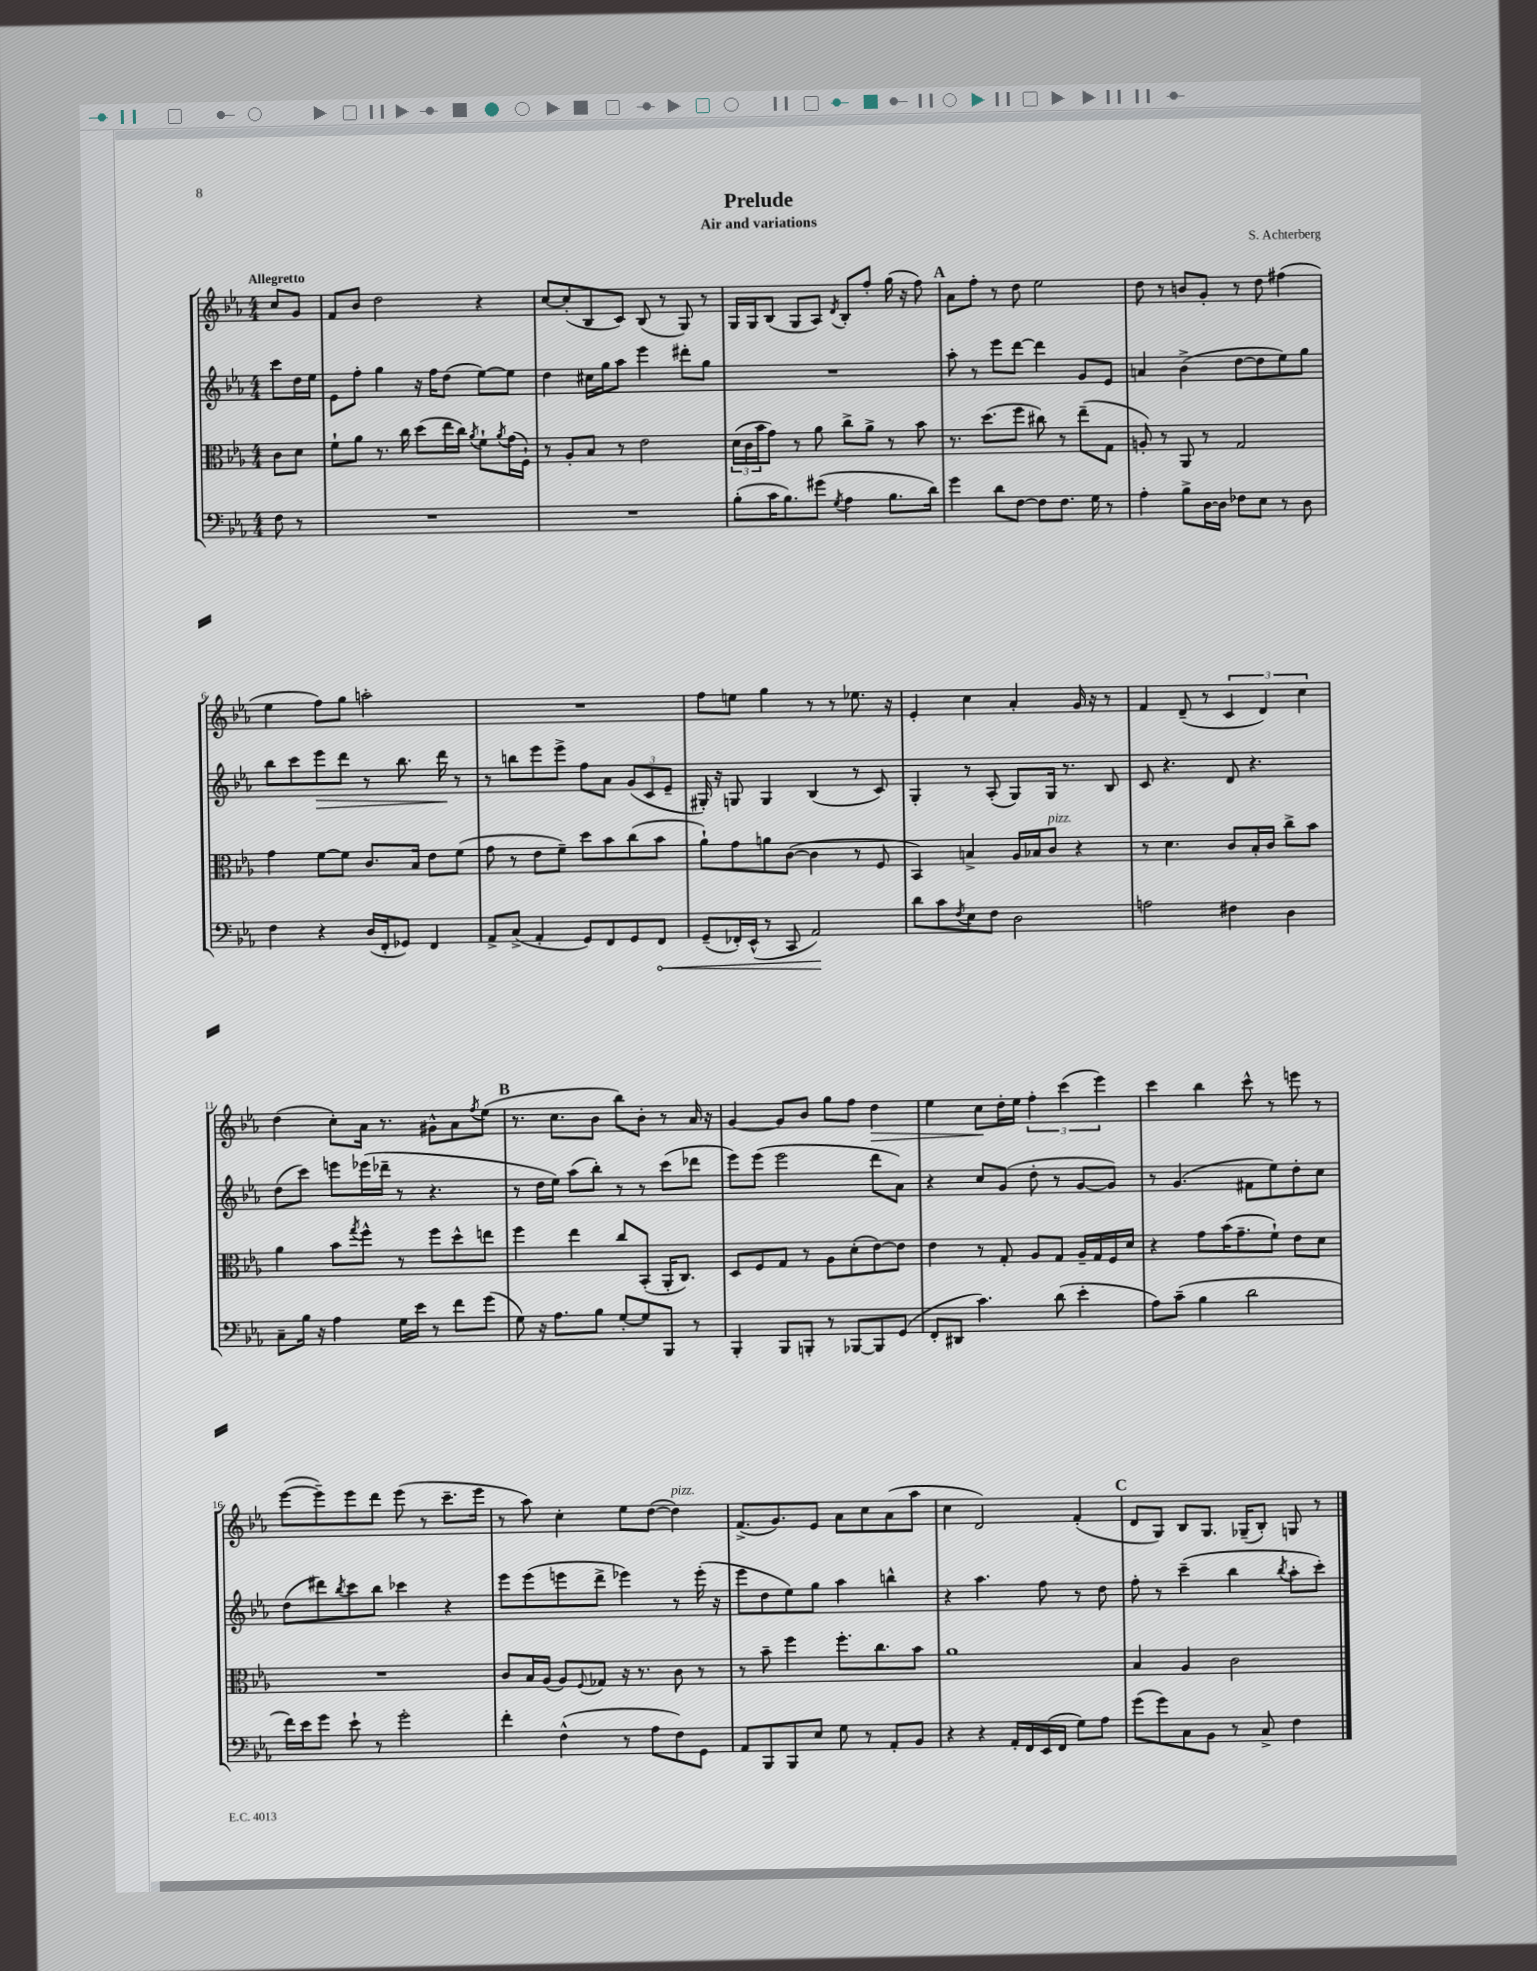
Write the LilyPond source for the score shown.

\header { title = "Prelude" composer = "S. Achterberg" subtitle = "Air and variations" }
<<
\new StaffGroup <<
\new Staff = "s0" {
    \clef treble \key ees \major \numericTimeSignature \time 4/4 \partial 4 \tempo "Allegretto"
    c''8 g'8 |
    f'8 bes'8 d''2 r4 |
    c''8~ c''8-.( bes8 c'8) bes8( r8 g8) r8 |
    g16 g16 bes8( g8 aes8) \acciaccatura { d'8 } bes8-. f''8-. g''16( r16 f''8) |
    \mark \markup { \bold "A" } aes'8 f''8-. r8 d''8 ees''2 |
    d''8 r8 b'8 g'8-. r8 d''8 fis''4( |
    ees''4 f''8) g''8 a''2-. |
    R1 |
    f''8 e''8 g''4 r8 r8 ees''8. r16 |
    ees'4-. c''4 aes'4-. g'16 r16 r8 |
    f'4 d'8--( r8 \tuplet 3/2 { c'4 d'4) c''4 } |
    d''4( c''8-.) aes'16 r8. gis'8-^ aes'8 \acciaccatura { f''8 } ees''8( |
    \mark \markup { \bold "B" } r8. c''8. bes'8 bes''8) bes'8-. r8 aes'16 r16 |
    g'4~ g'8 bes'8 g''8 f''8 d''4\> |
    ees''4 c''8\! d''16-. ees''16 \tuplet 3/2 { f''4-. c'''4( ees'''4) } |
    c'''4 bes''4 c'''8-^ r8 e'''8 r8 |
    ees'''8~( ees'''8--) ees'''8 d'''8 ees'''8( r8 c'''8.-- ees'''16 |
    r8 aes''8) c''4-. ees''8 d''8~( d''4^\markup { \italic "pizz." }) |
    f'8.->( g'8.) ees'8 aes'8 c''8 aes'8( aes''8 |
    c''4 d'2) f'4-.( |
    \mark \markup { \bold "C" } d'8 g8) bes8 g8. ges16--( bes8-.) g8 r8 \bar "|." |
}
\new Staff = "s1" {
    \clef treble \key ees \major \numericTimeSignature \time 4/4 \partial 4
    c'''8 d''16 ees''16 |
    ees'8 f''8-. g''4 r16 f''16 d''8( ees''8~) ees''8 |
    d''4 cis''16 g''16 aes''8 ees'''4 dis'''8-. g''8 |
    R1 |
    \mark \markup { \bold "A" } aes''8-. r8 ees'''8 d'''8~ d'''4 g'8 ees'8 |
    a'4 bes'4->( d''8~ d''8 ees''8) g''8 |
    bes''8 c'''8 ees'''8\> d'''8 r8 bes''8. d'''16\! r8 |
    r8 b''8 ees'''8 ees'''8-> f''8 aes'8 \tuplet 3/2 { g'8( c'8 ees'8-- } |
    gis16-.) r16 g8 g4 bes4( r8 c'8) |
    g4-. r8 aes8-.( g8) g16 r8. bes8 |
    c'8 r4. d'8 r4. |
    d''8( c'''8) e'''8 ees'''16( des'''16-- r8 r4. |
    \mark \markup { \bold "B" } r8 d''16 ees''16) aes''8( bes''8-.) r8 r8 c'''8( des'''8 |
    ees'''8) ees'''8( ees'''2 d'''8 aes'8) |
    r4 c''8 g'8( d''8-. r8 g'8~ g'8) |
    r8 g'4.( fis'8 ees''8) d''8-. c''8 |
    d''8( dis'''8) \acciaccatura { bes''8 } c'''8 bes''8 ces'''4 r4 |
    ees'''8 ees'''8( e'''8 d'''8-> ees'''4) r8 ees'''16-.( r16 |
    ees'''8 d''8 ees''8) g''8 aes''4 b''4-^ |
    r4 aes''4. f''8 r8 d''8 |
    \mark \markup { \bold "C" } f''8-. r8 c'''4--( bes''4 \acciaccatura { bes''8 } aes''8-. c'''8-.) \bar "|." |
}
\new Staff = "s2" {
    \clef alto \key ees \major \numericTimeSignature \time 4/4 \partial 4
    c'8 d'8 |
    f'8-! aes'8 r8. c''16 d''8( ees''16 c''16) \acciaccatura { aes'8 } f'8-! \acciaccatura { aes'8 } g'16( f16-!) |
    r8 aes8-. bes8 r8 ees'2 |
    \tuplet 3/2 { d'16( c'16 bes'16 } g'8) r8 aes'8 c''8-> aes'8-> r8 bes'8 |
    \mark \markup { \bold "A" } r8. d''8.( f''8 cis''8) r8 ees''8--( g8 |
    a8-.) r8 aes,8 r8 g2 |
    g'4 f'8~ f'8 c'8. bes16 ees'8 f'8( |
    g'8 r8 ees'8 f'8--) d''8 bes'8 c''8( bes'8 |
    aes'8-!) g'8 a'8 c'8~( c'4 r8 f8 |
    bes,4) b4-> aes16 bes16 c'8^\markup { \italic "pizz." } r4 |
    r8 d'4. c'8 bes16-. c'16 c''8-> bes'8 |
    aes'4 bes'8 \acciaccatura { g''8 } f''8-^ r8 f''8 d''8-^ e''8 |
    \mark \markup { \bold "B" } f''4 ees''4 c''8 bes,8-.( aes,16-. c8.) |
    d8 f8 g8 r8 aes8 d'8-.( ees'8~) ees'8 |
    ees'4 r8 g8-. aes8 g8 aes16-- g16 f16 d'16 |
    r4 g'8 bes'16( g'8.-- f'8-!) ees'8 d'8 |
    R1 |
    c'8 bes16 aes16( aes8) \appoggiatura { f8 } ges8 r16 r8. c'8 r8 |
    r8 bes'8-- f''4 f''8.-. c''8. bes'8 |
    aes'1 |
    \mark \markup { \bold "C" } bes4 aes4 c'2 \bar "|." |
}
\new Staff = "s3" {
    \clef bass \key ees \major \numericTimeSignature \time 4/4 \partial 4
    f8 r8 |
    R1 |
    R1 |
    bes8-.( c'16 bes8.) gis'8( \acciaccatura { g8 } aes4 bes8. d'16) |
    \mark \markup { \bold "A" } g'4 d'8 f8~ f8 f8. g16 r8 |
    aes4-. bes8-> d16~ d16 fes8 ees8 r8 d8 |
    f4 r4 d16( f,16-. ges,8) f,4 |
    aes,8-> c8->( aes,4-. g,8) f,8 g,8 \once \override Hairpin.circled-tip = ##t f,8\< |
    g,8--( fes,16-.) ees,16-^( r8 c,8 aes,2\!) |
    d'8 c'8 \acciaccatura { f8 } ees8 f8 d2 |
    a2 fis4 d4 |
    c8-- bes16 r16 aes4 g16 ees'16 r8 f'8 g'8( |
    \mark \markup { \bold "B" } g8) r16 aes8. bes8 g8~-. g8 bes,,8 r8 |
    bes,,4-. bes,,8 b,,8-. r8 bes,,8~ bes,,8 g,8( |
    f,8-. dis,8 c'4.) d'8( ees'4-. |
    aes8) c'8--( bes4 d'2 |
    f'16) ees'16 g'8 ees'8-! r8 g'2-. |
    f'4-. f4-^( r8 aes8 f8) g,8 |
    aes,8 bes,,8 bes,,8 ees8 g8 r8 aes,8-. bes,8 |
    r4 r4 aes,16-. f,16 ees,16( f,16 g8) aes8 |
    \mark \markup { \bold "C" } g'8( g'8) c8 bes,8 r8 c8-> f4 \bar "|." |
}
>>
>>
